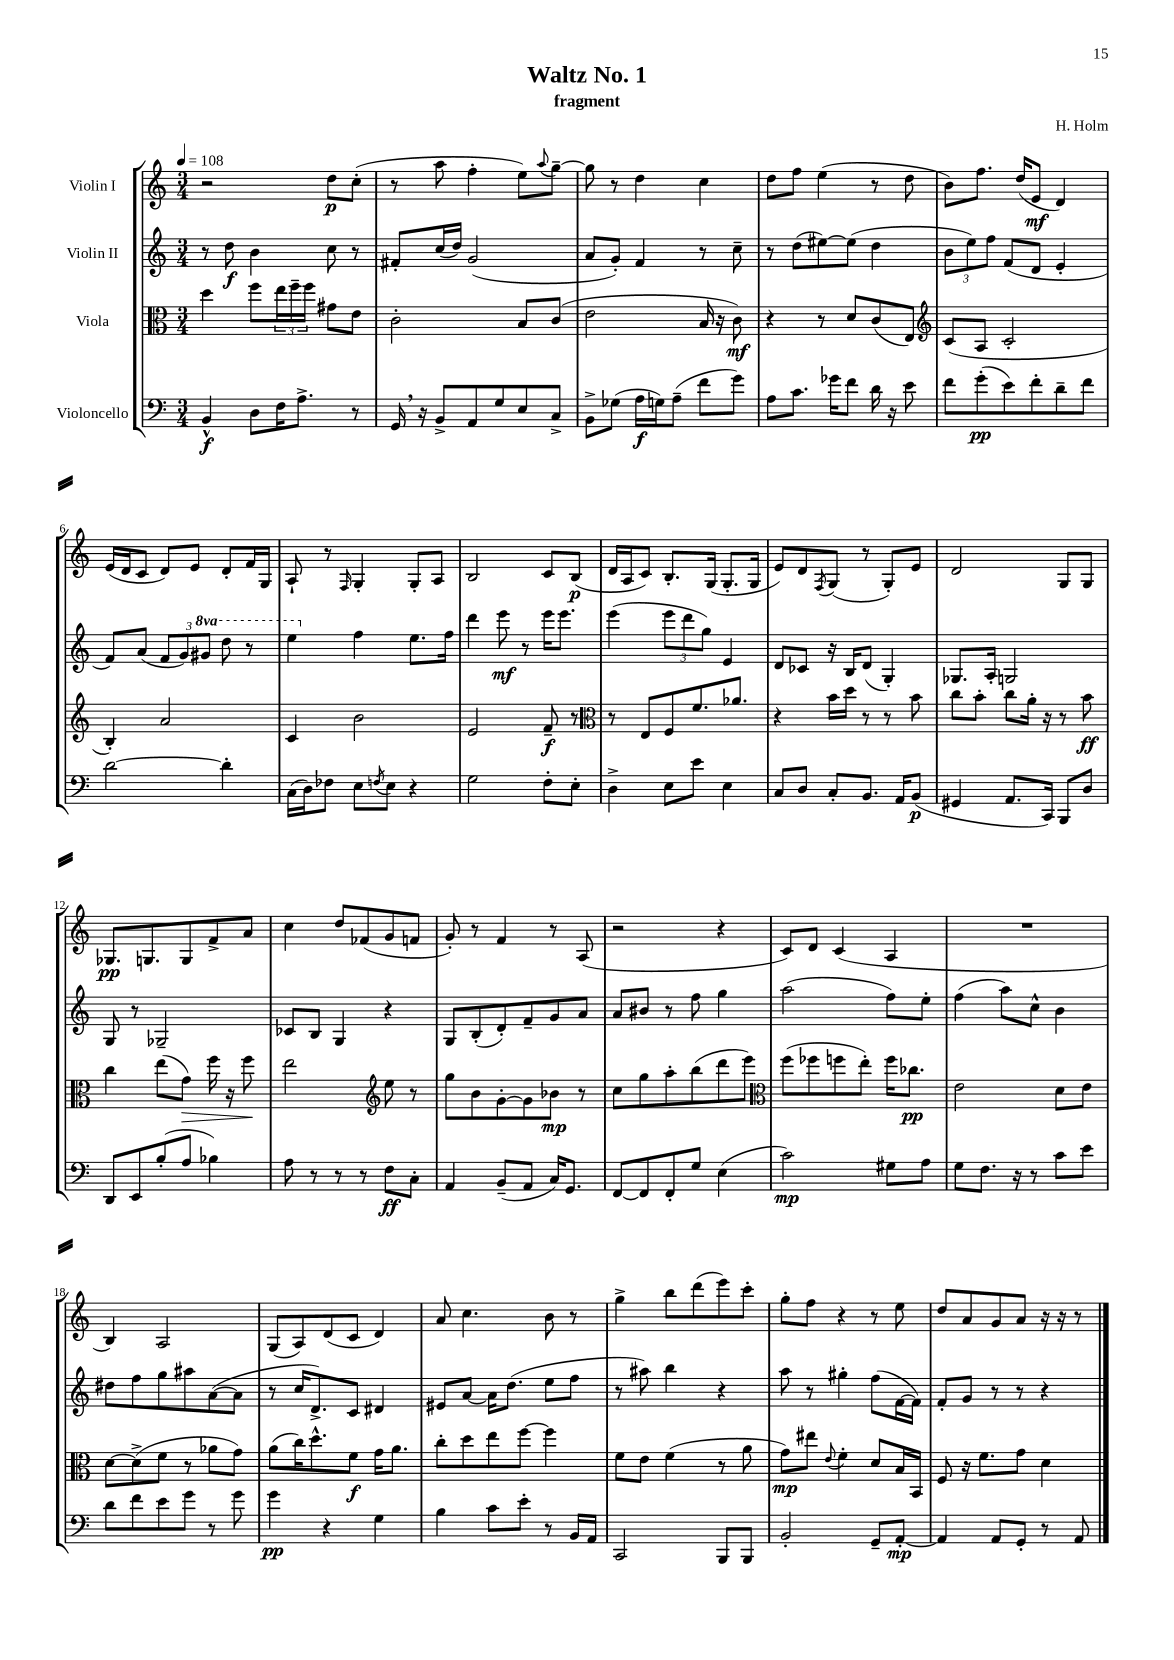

**kern	**dynam	**kern	**dynam	**kern	**dynam	**kern	**dynam
*part4	*part4	*part3	*part3	*part2	*part2	*part1	*part1
*staff4	*staff4	*staff3	*staff3	*staff2	*staff2	*staff1	*staff1
*I"Violoncello	*	*I"Viola	*	*I"Violin II	*	*I"Violin I	*
*clefF4	*	*clefC3	*	*clefG2	*	*clefG2	*
*k[]	*	*k[]	*	*k[]	*	*k[]	*
*M3/4	*	*M3/4	*	*M3/4	*	*M3/4	*
*MM108	*	*MM108	*	*MM108	*	*MM108	*
=1	=1	=1	=1	=1	=1	=1	=1
4BB^^/	f	4dd\	.	8r	.	2r	.
.	.	.	.	8dd\	f	.	.
8D\L	.	8ff\L	.	4b\	.	.	.
16F\K	.	24ee\L	.	.	.	.	.
.	.	24ff~\	.	.	.	.	.
8.A^\J	.	.	.	.	.	.	.
.	.	24ff\JJ	.	.	.	.	.
.	.	8g#X\L	.	8cc\	.	8dd\L	p
8r	.	8e\J	.	8r	.	(8cc'\J	.
=2	=2	=2	=2	=2	=2	=2	=2
16GG,/	.	2c'\	.	8f#X'/L	.	8r	.
16r	.	.	.	.	.	.	.
8BB^/L	.	.	.	(16cc/L	.	8aa\	.
.	.	.	.	16dd/JJ)	.	.	.
8AA/	.	.	.	(2g/	.	4ff'\	.
8G/	.	.	.	.	.	.	.
8E/	.	8B/L	.	.	.	8ee\L)	.
.	.	.	.	.	.	8qqaa/	.
8C^/J	.	(8c/J	.	.	.	[8gg~\J	.
=3	=3	=3	=3	=3	=3	=3	=3
8BB^\L	.	2e\	.	8a/L	.	8gg\]	.
(8G-X\J	.	.	.	8g'/J)	.	8r	.
16A\LL	f	.	.	4f/	.	4dd\	.
16Gn\J)	.	.	.	.	.	.	.
(8A~\J	.	.	.	.	.	.	.
8f\L	.	16B/	.	8r	.	4cc\	.
.	.	16r	.	.	.	.	.
8g\J)	.	8c\)	mf	8cc~\	.	.	.
=4	=4	=4	=4	=4	=4	=4	=4
8A\L	.	4r	.	8r	.	8dd\L	.
8.c\J	.	.	.	(8dd\L	.	8ff\J	.
.	.	8r	.	[8ee#X\)	.	(4ee\	.
16g-X\KL	.	.	.	.	.	.	.
8f\J	.	8d/L	.	(8ee#\J]	.	.	.
16d\	.	(8c/	.	4dd\	.	8r	.
16r	.	.	.	.	.	.	.
8e\	.	8E/J)	.	.	.	8dd\	.
=5	=5	=5	=5	=5	=5	=5	=5
*	*	*clefG2	*	*	*	*	*
8f\L	.	(8c/L	.	12b\L	.	8b\L)	.
.	.	.	.	12ee\)	.	.	.
(8g'\	pp	8A/J	.	.	.	8.ff\J	.
.	.	.	.	12ff\J	.	.	.
8e\)	.	2c'/	.	(8f/L	.	.	.
.	.	.	.	.	.	(16dd/KL	.
8f'\	.	.	.	8d/J	.	8e/J	mf
8d~\	.	.	.	4e'/	.	4d/)	.
8f\J	.	.	.	.	.	.	.
!!LO:LB:g=z
=6	=6	=6	=6	=6	=6	=6	=6
[2d\	.	4B'/)	.	8f/L)	.	(16e/LL	.
.	.	.	.	.	.	16d/J	.
.	.	.	.	(8a/J	.	8c/J	.
.	.	2a/	.	12f/L	.	8d/L)	.
.	.	.	.	12g/)	.	.	.
.	.	.	.	.	.	8e/J	.
*	*	*	*	*8va	*	*	*
.	.	.	.	12gg#X/J	.	.	.
4d'\]	.	.	.	8ddd\	.	8d'/L	.
.	.	.	.	8r	.	16f/L	.
.	.	.	.	.	.	16G/JJ	.
=7	=7	=7	=7	=7	=7	=7	=7
(16C\LL	.	4c/	.	4eee\	.	8A`/	.
16D\J)	.	.	.	.	.	.	.
8F-X\J	.	.	.	.	.	8r	.
.	.	.	.	.	.	16qqF/	.
*	*	*	*	*X8va	*	*	*
8E\L	.	2b\	.	4ff\	.	4G'/	.
8qFn/	.	.	.	.	.	.	.
8E\J	.	.	.	.	.	.	.
4r	.	.	.	8.ee\L	.	8G'/L	.
.	.	.	.	.	.	8A/J	.
.	.	.	.	16ff\Jk	.	.	.
=8	=8	=8	=8	=8	=8	=8	=8
2G\	.	2e/	.	4ddd\	.	2B/	.
.	.	.	.	8eee\	mf	.	.
.	.	.	.	8r	.	.	.
8F'\L	.	8f~/	f	16eee\KL	.	8c/L	.
.	.	.	.	8.eee\J	.	.	.
8E'\J	.	8r	.	.	.	(8B/J	p
=9	=9	=9	=9	=9	=9	=9	=9
*	*	*clefC3	*	*	*	*	*
4D^\	.	8r	.	(4eee\	.	16d/LL	.
.	.	.	.	.	.	16A/J	.
.	.	8E/L	.	.	.	8c/J)	.
8E\L	.	8F/	.	12eee\L	.	8.B'/L	.
.	.	.	.	12ddd\	.	.	.
8e\J	.	8.f/	.	.	.	.	.
.	.	.	.	12gg\J)	.	.	.
.	.	.	.	.	.	(16G/Jk	.
4E\	.	.	.	4e/	.	8.G'/L	.
.	.	8.a-X/J	.	.	.	.	.
.	.	.	.	.	.	16G/Jk	.
=10	=10	=10	=10	=10	=10	=10	=10
8C/L	.	4r	.	8d/L	.	8e/L)	.
8D/J	.	.	.	8c-X/J	.	8d/	.
.	.	.	.	.	.	8qF/	.
8C'/L	.	16b\LL	.	16r	.	(8G/J	.
.	.	16dd\JJ	.	16B/KL	.	.	.
8.BB/J	.	8r	.	(8d/J	.	8r	.
.	.	8r	.	4G'/)	.	8G'/L)	.
16AA/KL	.	.	.	.	.	.	.
(8BB/J	p	8b\	.	.	.	8e/J	.
=11	=11	=11	=11	=11	=11	=11	=11
4GG#X/	.	8cc\L	.	8.G-X/L	.	2d/	.
.	.	8b'\J	.	.	.	.	.
.	.	.	.	16A'/Jk	.	.	.
8.AA/L	.	8cc\L	.	2Gn/	.	.	.
.	.	16a'\Jk	.	.	.	.	.
16CC/Jk)	.	16r	.	.	.	.	.
8BBB/L	.	8r	.	.	.	8G/L	.
8D/J	.	8b\	ff	.	.	8G/J	.
!!LO:LB:g=z
=12	=12	=12	=12	=12	=12	=12	=12
8DD/L	.	4cc\	.	8G/	.	8.G-X/L	pp
8EE/	.	.	.	8r	.	.	.
.	.	.	.	.	.	8.Gn/	.
(8B'/	.	(8ee\L	.	2G-X~/	.	.	.
!	!	!	!LO:HP:b	!	!	!	!
8A/J	.	8g\J)	>	.	.	8G/	.
4B-X\)	.	16ff\	.	.	.	8f^/	.
.	.	16r	.	.	.	.	.
.	.	8ff\	.	.	.	8a/J	.
.	.	.	]	.	.	.	.
=13	=13	=13	=13	=13	=13	=13	=13
8A\	.	2ee\	.	8c-X/L	.	4cc\	.
8r	.	.	.	8B/J	.	.	.
8r	.	.	.	4G/	.	8dd/L	.
8r	.	.	.	.	.	(8f-X/	.
*	*	*clefG2	*	*	*	*	*
8F\L	ff	8ee\	.	4r	.	8g/	.
8C'\J	.	8r	.	.	.	8fn/J	.
=14	=14	=14	=14	=14	=14	=14	=14
4AA/	.	8gg\L	.	8G/L	.	8g'/)	.
.	.	8b\	.	(8B'/	.	8r	.
(8BB~/L	.	[8g'\	.	8d'/)	.	4f/	.
8AA/J	.	8g\]	.	8f~/	.	.	.
16C/KL)	.	8b-X\J	mp	8g/	.	8r	.
8.GG/J	.	.	.	.	.	.	.
.	.	8r	.	8a/J	.	(8A/	.
=15	=15	=15	=15	=15	=15	=15	=15
[8FF/L	.	8cc\L	.	8a/L	.	2r	.
8FF/]	.	8gg\	.	8b#X/J	.	.	.
8FF'/	.	8aa'\	.	8r	.	.	.
8G/J	.	(8bb\	.	8ff\	.	.	.
(4E\	.	8ddd\	.	4gg\	.	4r	.
.	.	8eee\J)	.	.	.	.	.
=16	=16	=16	=16	=16	=16	=16	=16
*	*	*clefC3	*	*	*	*	*
2c\)	mp	(8ff\L	.	(2aa\	.	8c/L)	.
.	.	8ff-X\	.	.	.	8d/J	.
.	.	8ffn\	.	.	.	(4c/	.
.	.	8ee'\J)	.	.	.	.	.
8G#X\L	.	16ff\KL	.	8ff\L)	.	4A/	.
.	.	8.cc-X\J	pp	.	.	.	.
8A\J	.	.	.	8ee'\J	.	.	.
=17	=17	=17	=17	=17	=17	=17	=17
8G\L	.	2e\	.	(4ff\	.	2.r	.
8.F\J	.	.	.	.	.	.	.
.	.	.	.	8aa\L)	.	.	.
16r	.	.	.	.	.	.	.
8r	.	.	.	8cc^^\J	.	.	.
8c\L	.	8d\L	.	4b\	.	.	.
8e\J	.	8e\J	.	.	.	.	.
!!LO:LB:g=z
=18	=18	=18	=18	=18	=18	=18	=18
8d\L	.	[8d\L	.	8dd#X\L	.	4B/)	.
8f\	.	(8d^\]	.	8ff\	.	.	.
8e\	.	8f\J	.	8gg\	.	2A/	.
8g\J	.	8r	.	8aa#X\	.	.	.
8r	.	8a-X\L	.	([8a\	.	.	.
8g\	.	8g\J)	.	8a\J]	.	.	.
=19	=19	=19	=19	=19	=19	=19	=19
4g\	pp	(8a\L	.	8r	.	(8G/L	.
.	.	16cc\K)	.	16cc/KL	.	8A/)	.
.	.	8.dd^^\	.	8.d^/)	.	.	.
4r	.	.	.	.	.	(8d/	.
.	.	8f\J	f	8c/J	.	8c/J	.
4G\	.	16g\KL	.	4d#X/	.	4d/)	.
.	.	8.a\J	.	.	.	.	.
=20	=20	=20	=20	=20	=20	=20	=20
4B\	.	8cc'\L	.	8e#X/L	.	8a/	.
.	.	8dd\	.	[8a/J	.	4.cc\	.
8c\L	.	8ee\	.	16a\KL]	.	.	.
.	.	.	.	(8.dd\J	.	.	.
8e'\J	.	[8ff\J	.	.	.	.	.
8r	.	4ff\]	.	8ee\L	.	8b\	.
16BB/LL	.	.	.	8ff\J	.	8r	.
16AA/JJ	.	.	.	.	.	.	.
=21	=21	=21	=21	=21	=21	=21	=21
2CC/	.	8f\L	.	8r	.	4gg^\	.
.	.	8e\J	.	8aa#X\)	.	.	.
.	.	(4f\	.	4bb\	.	8bb\L	.
.	.	.	.	.	.	(8ddd\	.
8BBB/L	.	8r	.	4r	.	8eee\)	.
8BBB/J	.	8a\	.	.	.	8ccc'\J	.
=22	=22	=22	=22	=22	=22	=22	=22
2BB'/	.	8g\L)	mp	8aa\	.	8gg'\L	.
.	.	8ee#X\J	.	8r	.	8ff\J	.
.	.	8qqe/	.	.	.	.	.
.	.	4f'\	.	4gg#X'\	.	4r	.
8GG~/L	.	8d/L	.	(8ff\L	.	8r	.
[8AA'/J	mp	16B/L	.	[16f\L	.	8ee\	.
.	.	16BB/JJ	.	16f\JJ])	.	.	.
=23	=23	=23	=23	=23	=23	=23	=23
4AA/]	.	8F/	.	8f'/L	.	8dd/L	.
.	.	16r	.	8g/J	.	8a/	.
.	.	8.f\L	.	.	.	.	.
8AA/L	.	.	.	8r	.	8g/	.
8GG'/J	.	8g\J	.	8r	.	8a/J	.
8r	.	4d\	.	4r	.	16r	.
.	.	.	.	.	.	16r	.
8AA/	.	.	.	.	.	8r	.
==	==	==	==	==	==	==	==
*-	*-	*-	*-	*-	*-	*-	*-
